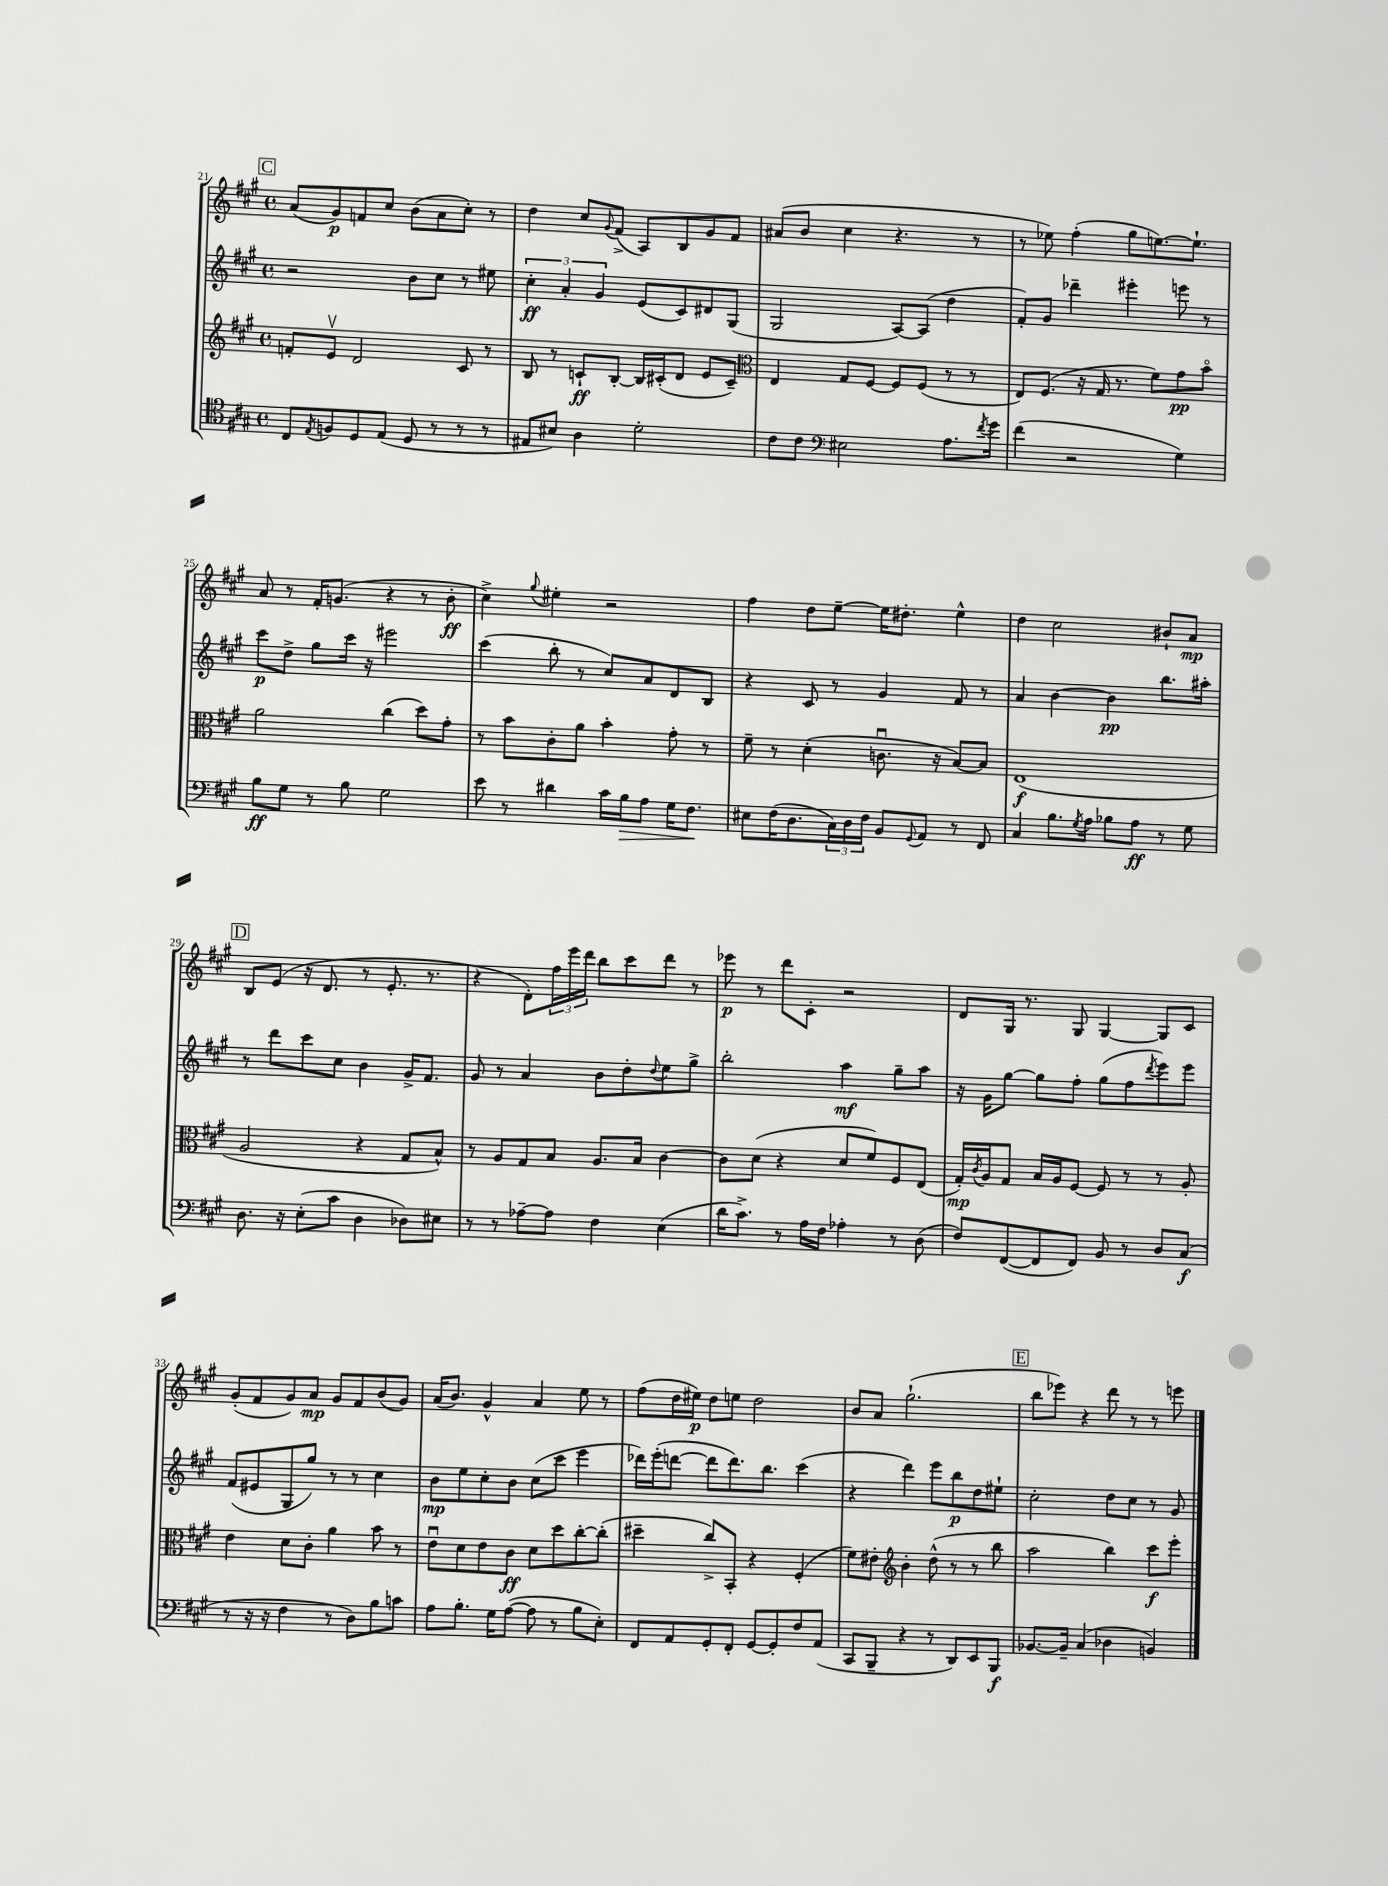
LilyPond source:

<<
\new StaffGroup <<
\new Staff = "s0" {
    \clef treble \key a \major \defaultTimeSignature \time 4/4
    \mark \markup { \box "C" } a'8( gis'8\p) f'8 cis''8 b'8( a'8 cis''8-.) r8 |
    d''4 cis''8 \appoggiatura { gis'8 } fis'8->( a8) b8 gis'8 fis'8 |
    ais'8( b'8 cis''4 r4. r8 |
    r8 ees''8) fis''4-.( gis''8 e''8.~) e''8.-! |
    a'8 r8 fis'16-. g'8.( r4 r8 b'8-.\ff |
    cis''4->) \appoggiatura { gis''8 } eis''4-. r2 |
    fis''4 d''8 e''8~-- e''16 dis''8.-. e''4-^ |
    d''4 cis''2 bis'8-! a'8\mp |
    \mark \markup { \box "D" } b8 e'8( r16 d'8. r8 e'8.-. r8. |
    r4 d'8-.) \tuplet 3/2 { fis''16 e'''16 d'''16 } b''8 cis'''8 d'''8 r8 |
    ees'''8\p r8 d'''8 cis'8-. r2 |
    d'8 gis16 r8. gis8 gis4~ gis8 cis'8 |
    gis'8-.( fis'8 gis'8) a'8\mp gis'8 fis'8 b'8( gis'8) |
    a'16( b'8.) gis'4-^ a'4 e''8 r8 |
    fis''8( d''16 eis''16\p) d''8 e''8 d''2 |
    b'8 a'8 gis''2.-!( |
    \mark \markup { \box "E" } b''8 ees'''8) r4 d'''8 r8 r8 e'''8 \bar "|." |
}
\new Staff = "s1" {
    \clef treble \key a \major \defaultTimeSignature \time 4/4
    \mark \markup { \box "C" } r2 b'8 cis''8 r8 eis''8 |
    \tuplet 3/2 { cis''4-.\ff a'4-. gis'4 } e'8( cis'8) dis'8 gis8( |
    gis2 a8~) a8( d''4 |
    fis'8-.) gis'8 des'''4-- eis'''4-. e'''8 r8 |
    cis'''8\p d''8-> gis''8 cis'''16 r16 eis'''2 |
    cis'''4( b''8-. r8 cis''8) a'8 d'8 b8 |
    r4 cis'8 r8 gis'4 fis'8 r8 |
    a'4 b'4~ b'4\pp b''8. ais''16-. |
    \mark \markup { \box "D" } r8 d'''8 cis'''8 cis''8 b'4 gis'16-> fis'8. |
    gis'8 r8 a'4 b'8 d''8-. \appoggiatura { d''8 } e''8 gis''8-> |
    b''2-. a''4\mf gis''8-- a''8 |
    r16 gis'16 gis''8~ gis''8 fis''8-. gis''8( fis''8 \acciaccatura { d'''8 } e'''8) e'''8 |
    fis'8( eis'8 gis8 gis''8) r8 r8 cis''4 |
    b'8\mp e''8 cis''8-. b'8 cis''8( cis'''8 e'''4 |
    des'''16) e'''16-.( d'''8~ d'''8 d'''8.) b''8. cis'''4( |
    r4 d'''4) e'''8 b''8\p d''8 eis''8-! |
    \mark \markup { \box "E" } cis''2-. d''8 cis''8 r8 gis'8 \bar "|." |
}
\new Staff = "s2" {
    \clef treble \key a \major \defaultTimeSignature \time 4/4
    \mark \markup { \box "C" } f'8-. e'8\upbow d'2 cis'8 r8 |
    b8 r8 c'8-!\ff b8~-. b16 cis'16-.( d'8 e'8 cis'8--) |
    \clef alto e4 gis8 fis8~ fis8 fis8( r8 r8 |
    e8) fis8.( r16 gis16 r8. fis'8) gis'8\pp b'8\flageolet |
    a'2 cis''4( d''8) gis'8-. |
    r8 b'8 cis'8-. a'8 b'4-. gis'8-. r8 |
    fis'8-- r8 d'4-.( c'8.\downbow r16 b8~) b8 |
    e1\f( |
    \mark \markup { \box "D" } a2 r4 gis8 b8-^) |
    r8 a8 gis8 b8 a8. b16 cis'4~ |
    cis'8 d'8( r4 d'8 fis'8) fis8 e8( |
    gis16-.\mp) \acciaccatura { cis'8 } a16 gis8 b16 a16 fis8~ fis8 r8 r8 a8-. |
    e'4 d'8 cis'8-. a'4 b'8 r8 |
    e'8\downbow d'8 e'8 cis'8\ff d'8 d''8 cis''8~-. cis''8-.( |
    dis''4-- cis''8->) b,8-. r4 fis4-.( |
    fis'8) eis'8-. \clef treble b'4-. d''8-^( r8 r8 b''8 |
    \mark \markup { \box "E" } a''2 b''4) cis'''8\f e'''8-. \bar "|." |
}
\new Staff = "s3" {
    \clef tenor \key a \major \defaultTimeSignature \time 4/4
    \mark \markup { \box "C" } cis8 \acciaccatura { e8 } f8 d8 e8( d8 r8 r8 r8 |
    eis8 bis8) a4 d'2-. |
    cis'8 cis'8 \clef bass eis2 a8. \acciaccatura { fis'8 } gis'16 |
    fis'4( r2 gis4) |
    b8\ff gis8 r8 b8 gis2 |
    e'8 r8 dis'4 cis'16 b16\> a8 gis16 fis8.\! |
    eis8 fis16( d8. \tuplet 3/2 { cis16) d16 fis16 } b,8 \appoggiatura { gis,8 } a,8 r8 fis,8 |
    cis4 b8. \acciaccatura { gis8 } a16 bes8 a8\ff r8 gis8 |
    \mark \markup { \box "D" } d8. r16 e8-.( cis'8 d4 des8) eis8 |
    r8 r8 aes8~-- aes8 fis4 e4( |
    d'16 cis'8.->) r8 a16 fis16 aes4-. r8 d8( |
    fis8) fis,8~( fis,8 fis,8) b,8 r8 d8 cis8\f( |
    r8 r16 r16 fis4 r8 d8) b8 c'8 |
    a8 b8.-. gis16 a8~( a8 r8 b8 e8-.) |
    fis,8 a,8 gis,8-. fis,8-. gis,8~ gis,8-. fis8 a,8( |
    cis,8 b,,8-- r4 r8 d,8) e,8 b,,8\f |
    \mark \markup { \box "E" } bes,8.~ bes,16-- cis4( des4 b,4) \bar "|." |
}
>>
>>
\layout { \context { \Score currentBarNumber = #21 } }
